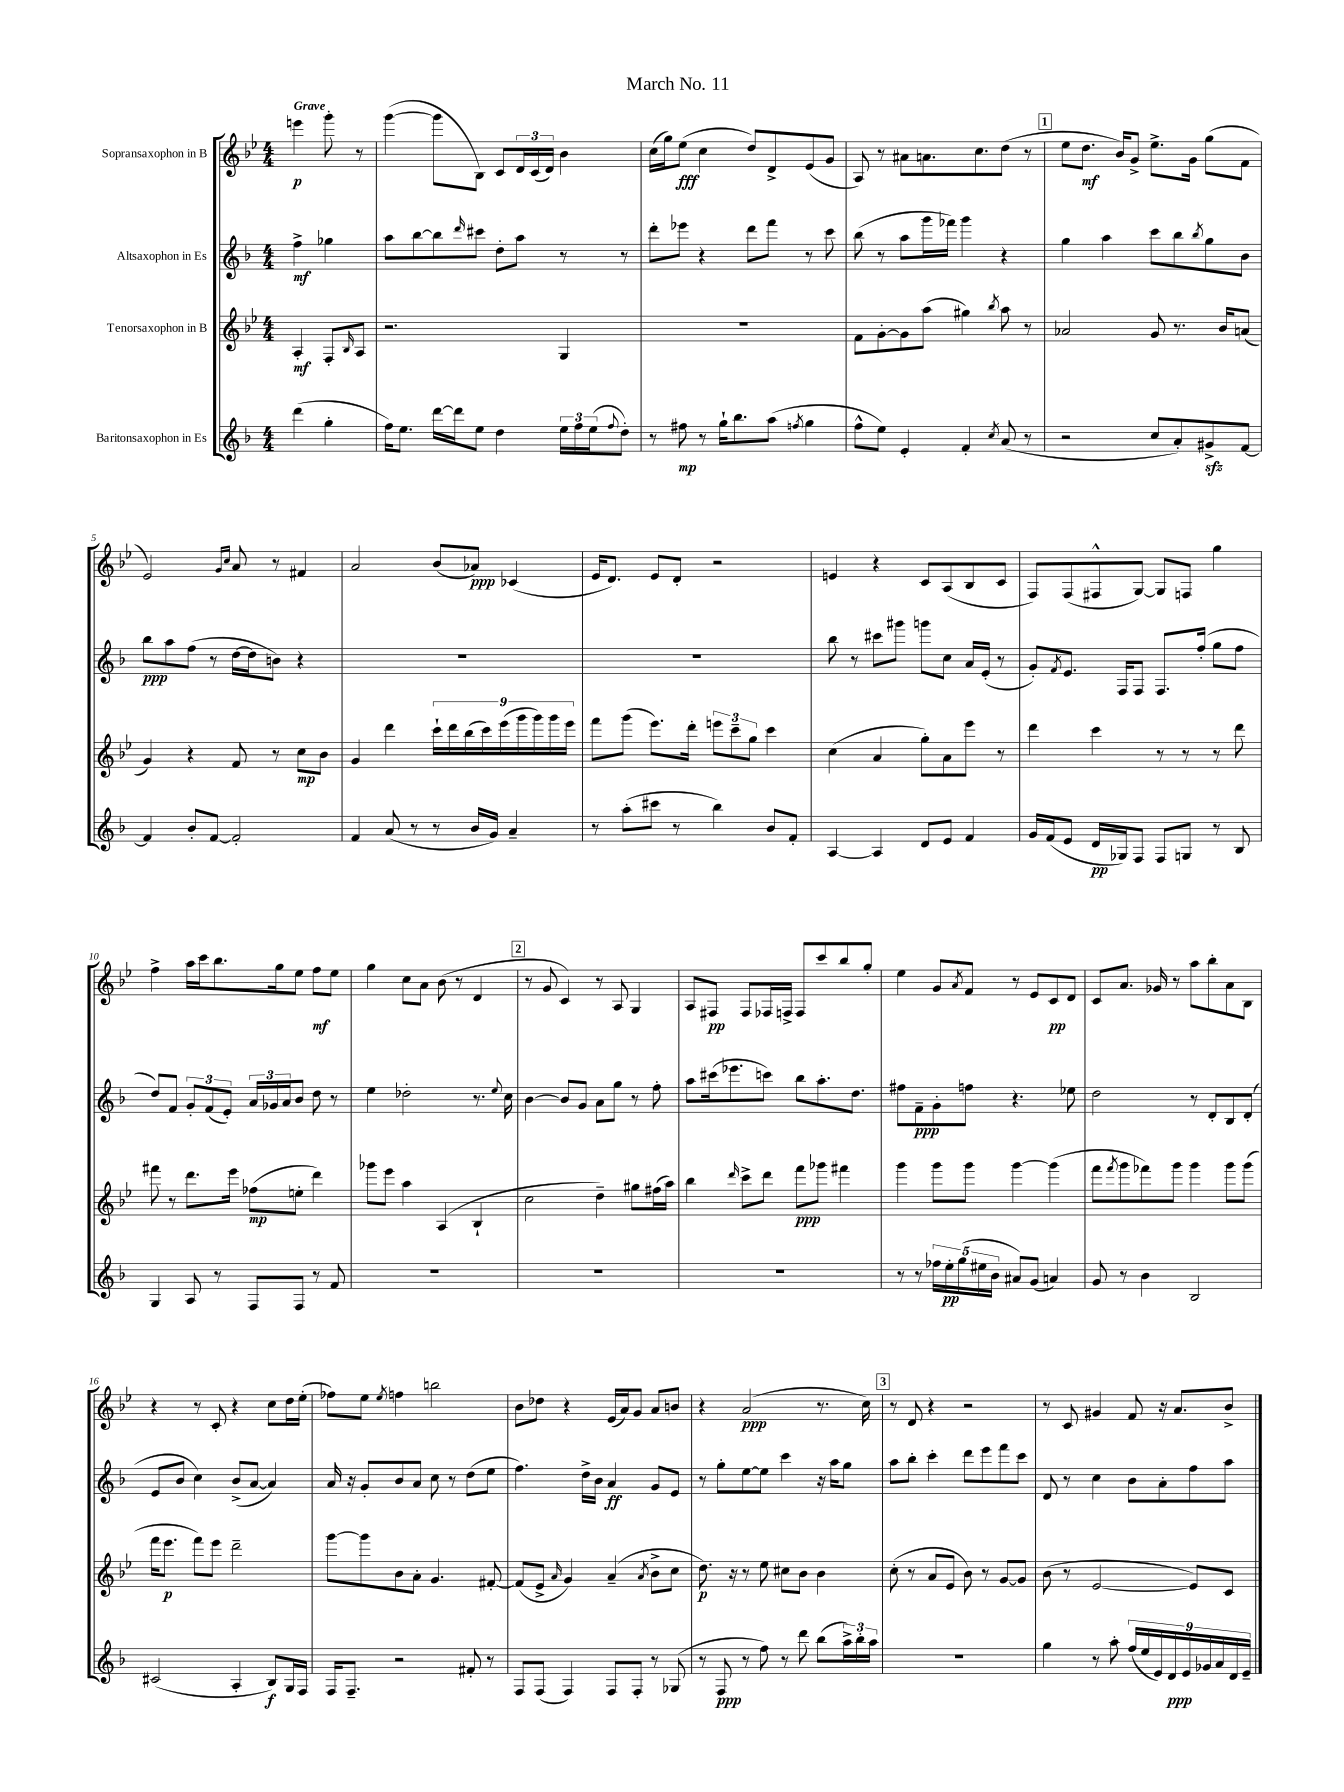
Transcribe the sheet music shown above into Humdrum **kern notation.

**kern	**kern	**kern	**kern
*staff4	*staff3	*staff2	*staff1
*clefG2	*clefG2	*clefG2	*clefG2
*k[b-]	*k[b-e-]	*k[b-]	*k[b-e-]
*M4/4	*M4/4	*M4/4	*M4/4
(4ddd	4A'	4ff^	4eee
4gg'	8F'	4gg-	8ggg'
.	16qqB-	.	.
.	8A	.	8r
=	=	=	=
16ff)	2.r	8aa	([4ggg
8.ee	.	.	.
.	.	[8bb-	.
[16ddd	.	8bb-]	8ggg]
16ddd]	.	.	.
.	.	16qqddd	.
8ee	.	8ccc#	8B-)
4dd	.	8dd'	8c
.	.	8aa	24d
.	.	.	(24c
.	.	.	24d)
24ee	4G	8r	4b-
24ff	.	.	.
(24ee	.	.	.
8qqff	.	.	.
8dd')	.	8r	.
=	=	=	=
8r	1r	8ddd'	(16cc
.	.	.	16gg)
8ff#	.	8eee-	(8ee-
8r	.	4r	4cc
16gg`	.	.	.
8.bb-	.	.	.
.	.	8ddd	8dd)
(8aa	.	8fff	8d^
8qff	.	.	.
4gg	.	8r	(8e-
.	.	8ccc	8g
=	=	=	=
8ff^^	8f	(8bb-	8A)
8ee)	[8g'	8r	8r
4e'	8g]	8aa	8a#
.	(8aa	16ggg	8.a
.	.	16fff-)	.
4f'	4gg#)	4ggg	.
.	.	.	8.cc
8qcc	8qbb-	.	.
(8a	8aa	4r	(8dd
8r	8r	.	8r
=	=	=	=
2r	2a-	4gg	8ee-
.	.	.	8.dd
.	.	4aa	.
.	.	.	16b-)
.	.	.	8g^
8cc	8g	8ccc	8.ee-^
8a')	8.r	8bb-	.
.	.	.	16g
.	.	8qbb-	.
8g#^	.	8gg	(8gg
.	16b-	.	.
[8f	(8a	8b-	8f
=	=	=	=
4f]	4g)	8bb-	2e-)
.	.	8aa	.
8b-'	4r	(8ff	.
[8f	.	8r	.
.	.	.	16qqg
.	.	.	16qqcc
2f']	8f	[16dd	8a
.	.	16dd]	.
.	8r	8b)	8r
.	8cc	4r	4f#
.	8b-	.	.
=	=	=	=
4f	4g	1r	2a
(8a	4ddd	.	.
8r	.	.	.
8r	18ccc`	.	(8b-
.	18ddd	.	.
.	(18bb-	.	.
16b-	.	.	8a-)
.	18ccc)	.	.
16g)	.	.	.
.	(18eee-	.	.
4a~	.	.	(4c-
.	18ggg	.	.
.	18ggg)	.	.
.	18ggg	.	.
.	18eee-	.	.
=	=	=	=
8r	8fff	1r	16e-
.	.	.	8.d)
(8aa'	(8ggg	.	.
8ccc#	8.eee-)	.	8e-
8r	.	.	8d'
.	16ddd'	.	.
4bb-)	12eee	.	2r
.	12ccc~	.	.
.	12gg	.	.
8b-	4ccc	.	.
8f'	.	.	.
=	=	=	=
[4A	(4cc	8bb-	4e
.	.	8r	.
4A]	4a	8ccc#	4r
.	.	8ggg#	.
8d	8gg')	8ggg	8c
8e	8a	8cc	(8A
4f	8eee-	16a	8B-
.	.	(16e'	.
.	8r	8r	8c
=	=	=	=
16g	4ddd	8g')	8F)
(16f	.	.	.
.	.	8qf	.
8e	.	8.e	(8F
16d	4ccc	.	8F#^^
16G-)	.	16F	.
8F	.	8F	[8G)
8F	8r	8.F	8G]
8G	8r	.	8F
.	.	(16ff'	.
8r	8r	8gg	4gg
8B-	8ddd	8ff	.
=	=	=	=
4G	8fff#	8dd)	4ff^
.	8r	8f	.
8A	8.ddd	12g'	16aa
.	.	.	16ccc
.	.	(12f	.
8r	.	.	8.bb-
.	.	12e')	.
.	16eee-	.	.
8F	(8ff-	24a	.
.	.	24g-	.
.	.	.	16gg
.	.	24a	.
8F	8ee'	8b-	8ee-
8r	4ddd)	8dd	8ff
8f	.	8r	8ee-
=	=	=	=
1r	8ggg-	4ee	4gg
.	8eee-	.	.
.	4aa	2dd-'	8cc
.	.	.	8a
.	(4A	.	(8b-
.	.	.	8r
.	4B-`	8.r	4d
.	.	8qqee	.
.	.	16cc	.
=	=	=	=
1r	2cc	[4b-	8r
.	.	.	8g
.	.	8b-]	4c)
.	.	8g	.
.	4dd~)	8a	8r
.	.	8gg	8A
.	8gg#	8r	4G
.	(16ff#	8ff'	.
.	16aa)	.	.
=	=	=	=
1r	4bb-	8aa	8A
.	.	(16ccc#	8F#
.	.	8.eee-	.
.	16qqddd	.	.
.	8ccc^	.	8F#
.	8ddd	8ccc)	16F-
.	.	.	16F^
.	8fff	8bb-	8F
.	8ggg-	8.aa'	8ccc
.	4fff#	.	8bb-
.	.	8.dd	.
.	.	.	8gg'
=	=	=	=
8r	4ggg	8ff#	4ee-
8r	.	8f~	.
20ff-	8ggg	8g'	8g
20ee'	.	.	.
(20gg	.	.	.
.	.	.	8qa
.	8ggg	8ff	8f
20ee#	.	.	.
20b-	.	.	.
8a#)	[4ggg	4.r	8r
(8g	.	.	8e-
4a)	(4ggg]	.	8c
.	.	8ee-	8d
=	=	=	=
8g	8fff	2dd	8c
.	8qfff	.	.
8r	8ggg	.	8.a
4b-	8fff-)	.	.
.	.	.	16g-
.	8ggg	.	8r
2B-	4ggg	8r	8aa
.	.	8d'	8bb-'
.	8ggg	8B-	8a
.	(8ggg	(8d'	8B-
=	=	=	=
(2c#	16fff	8e	4r
.	8.eee-	.	.
.	.	8b-	.
.	8fff)	4cc)	8r
.	8eee-	.	8c'
4A'	2ddd~	(8b-^	4r
.	.	[8a	.
8B-)	.	4a])	8cc
16G	.	.	16dd
16F	.	.	(16ee-'
=	=	=	=
16F	[8ggg	16a	8ff-)
8.F~	.	16r	.
.	8ggg]	8g'	8ee-
.	.	.	8qee-
2r	8b-	8b-	4ff
.	8a'	8a	.
.	4.g	8cc	2bb
.	.	8r	.
8f#'	.	(8dd	.
8r	[8f#'	8ee	.
=	=	=	=
8F	(8f#]	4.ff)	8b-
(8F	8e-^	.	8dd-
.	16qqa	.	.
4F)	4g)	.	4r
.	.	16dd^	.
.	.	16b-	.
8F	(4a~	4a	(16e-
.	.	.	16a)
8F'	.	.	8g
.	8qa	.	.
8r	8b-^	8g	8a
(8G-	8cc	8e	8b
=	=	=	=
8r	8.dd)	8r	4r
8F	.	8gg'	.
.	16r	.	.
8r	8r	[8ee	(2a
8ff)	8ee-	8ee]	.
8r	8cc#	4ccc	.
8ddd	8b-	.	.
(8bb-	4b-	16r	8.r
.	.	16aa	.
24aa^)	.	8gg	.
24bb-'	.	.	.
.	.	.	16cc)
24aa	.	.	.
=	=	=	=
1r	(8cc'	8aa	8r
.	8r	8bb-'	8d
.	8a	4ccc'	4r
.	8e-	.	.
.	8b-)	8ddd	2r
.	8r	8eee	.
.	[8g	8fff	.
.	8g]	8ccc	.
=	=	=	=
4gg	(8b-	8d	8r
.	8r	8r	8c
8r	[2e-	4cc	4g#
8aa'	.	.	.
(18ff	.	8b-	8f
18ee	.	.	.
18e)	.	.	.
.	.	8a'	16r
18d	.	.	.
.	.	.	8.a
18e	.	.	.
.	8e-])	8ff	.
18g-	.	.	.
18a	.	.	.
.	8c	8aa	8b-^
18d	.	.	.
18e~	.	.	.
==	==	==	==
*-	*-	*-	*-
